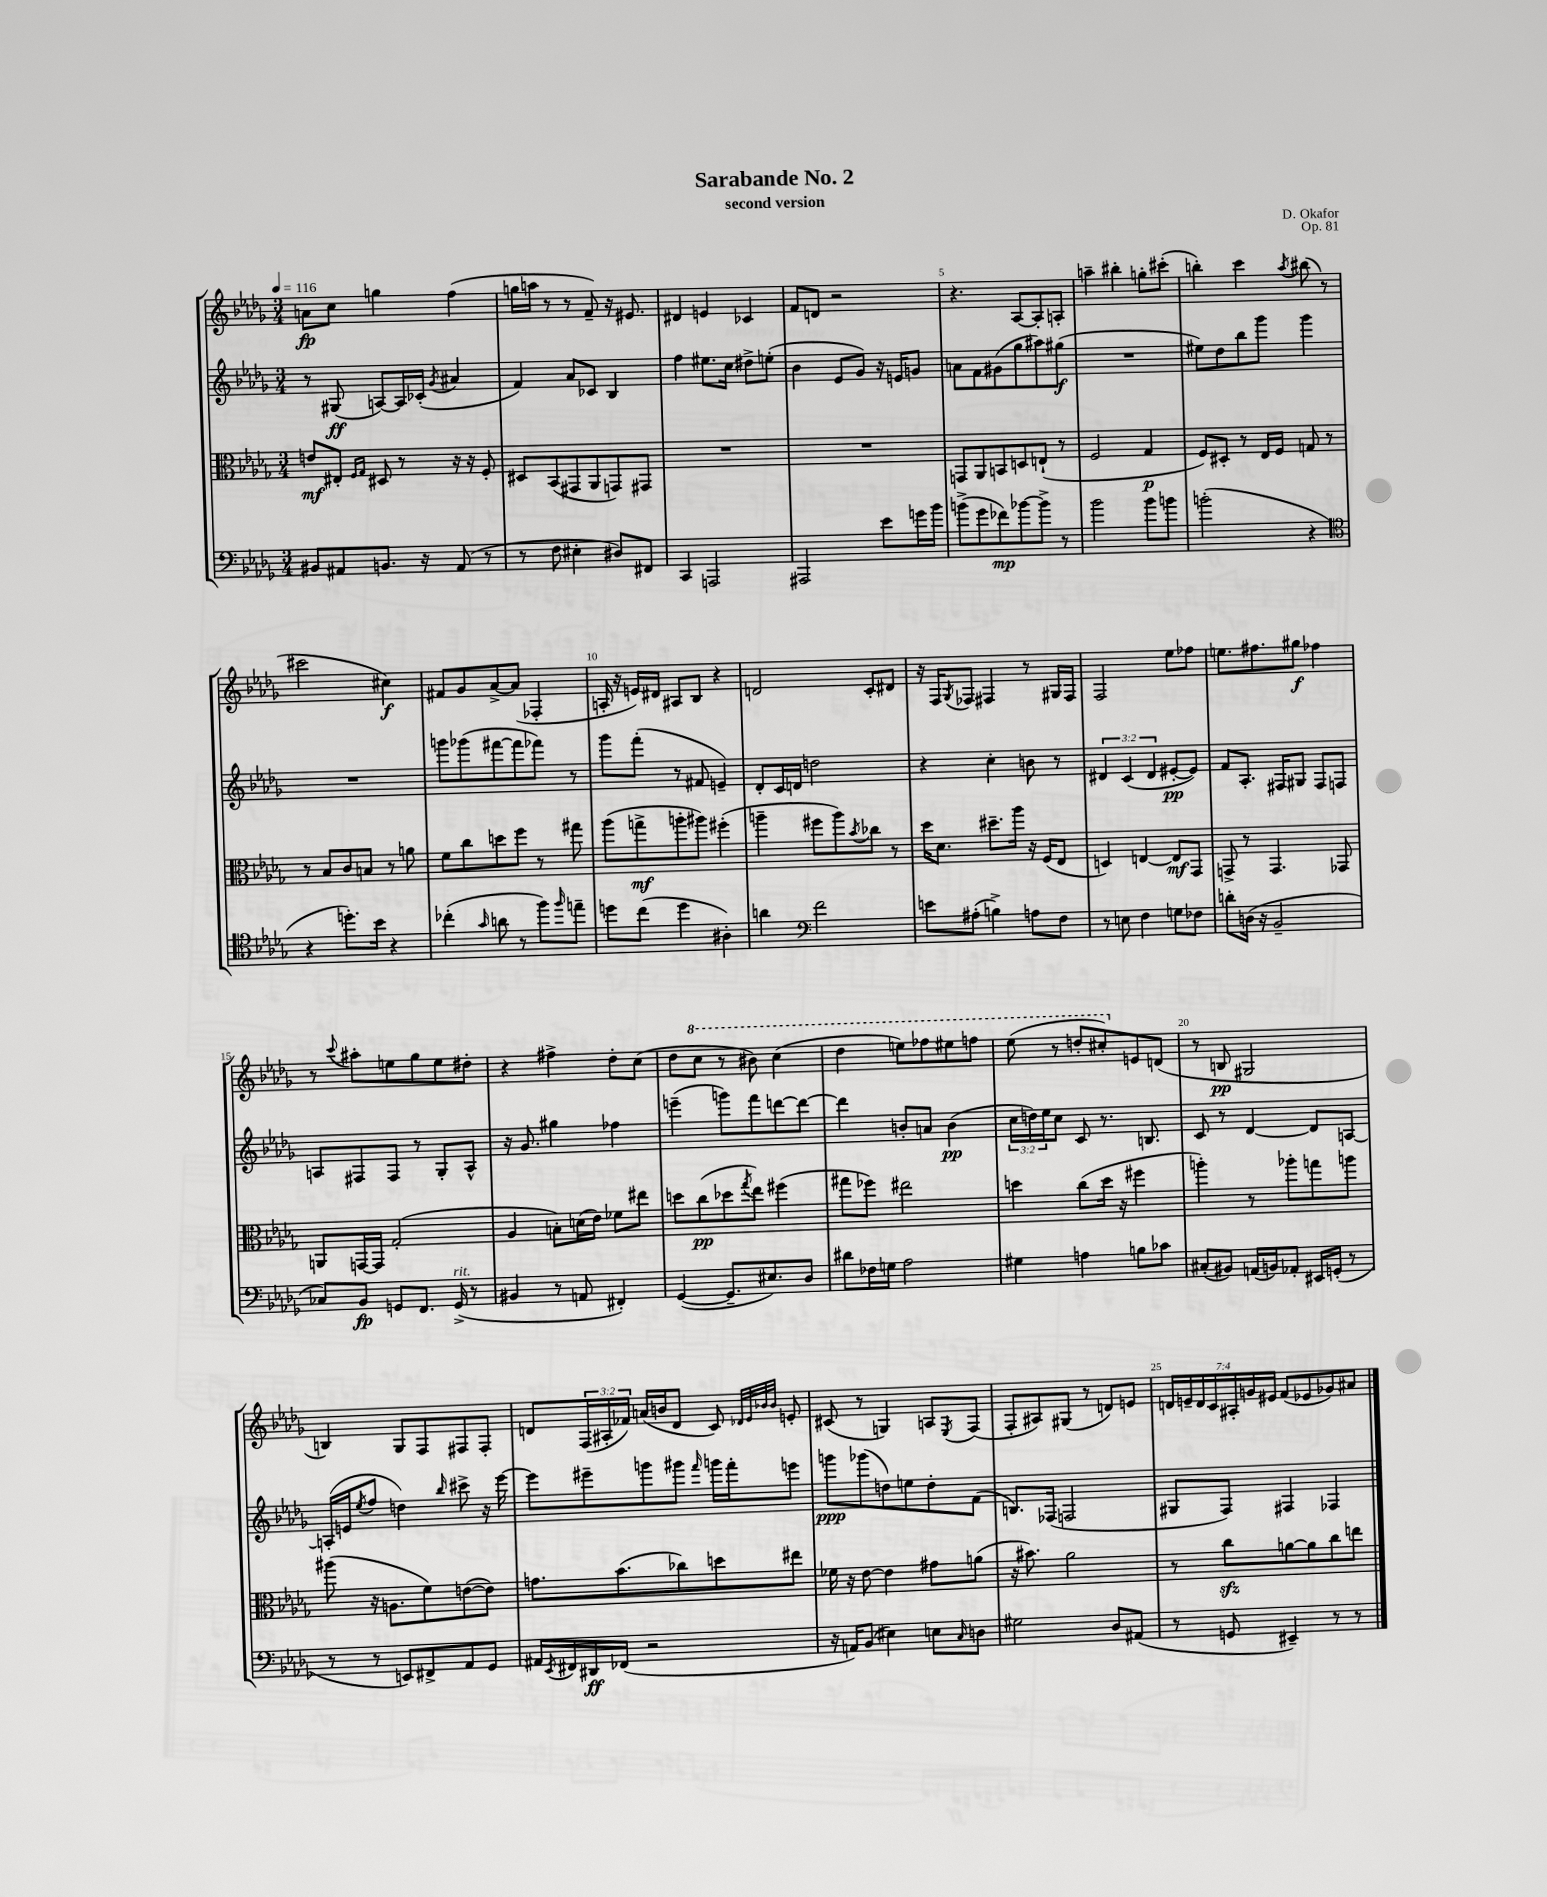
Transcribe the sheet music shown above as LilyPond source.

\header { title = "Sarabande No. 2" composer = "D. Okafor" subtitle = "second version" opus = "Op. 81" }
<<
\new StaffGroup <<
\new Staff = "s0" {
    \clef treble \key des \major \numericTimeSignature \time 3/4 \override Staff.TupletNumber.text = #tuplet-number::calc-fraction-text \tempo 4 = 116
    a'8\fp c''8 g''4 f''4( |
    g''16 a''16 r8 r8 f'8--) r16 eis'8. |
    dis'4 e'4 ces'4 |
    f'8 d'8 r2 |
    r4. aes8~ aes8-. a8-. |
    a''4-- bis''4-. g''8-. cis'''8-.( |
    b''4-.) c'''4 \acciaccatura { aes''8 } bis''8( r8 |
    cis'''2 cis''4\f) |
    fis'8 ges'8 aes'8~-> aes'8( fes4-. |
    a16-. r16 e'16) dis'16 ais8 bes8 r4 |
    d'2 c'8-. dis'8 |
    r16 f16 \acciaccatura { ges8 } fes8 fis4 r8 gis16 fis16 |
    f2 ees''8 fes''8 |
    e''8. fis''8. gis''8\f fes''4 |
    r8 \appoggiatura { c'''8 } ais''8-. e''8 ges''8 e''8 dis''8-. |
    r4 fis''4-> des''8-. c''8( |
    des''8 \ottava #1 c'''8 r8 bis''8) c'''4( |
    des'''4 e'''8) fes'''8 eis'''8 f'''8 |
    ees'''8( r8 d'''8-. cis'''8-.) \ottava #0 e'8 d'8( |
    r8 b8\pp gis2 |
    b4) ges8 f8 fis8 fis8-. |
    d'8 \tuplet 3/2 { f16( ais16-. fes'16) } a'16( b'16 d'8 c'8) \grace { des'32 ees'32 bes'32 bes'32 } e'8-. |
    cis'8( r8 g4) a8 \acciaccatura { ees8 } f8( |
    f8-. ais8) gis8( r8 d'8) e'8 |
    \tuplet 7/4 { d'16 e'16-- d'16 c'16 ais16-. g'16 eis'16 } f'8( ees'8 ges'8) ais'8 \bar "|." |
}
\new Staff = "s1" {
    \clef treble \key des \major \numericTimeSignature \time 3/4 \override Staff.TupletNumber.text = #tuplet-number::calc-fraction-text
    r8 gis8\ff( a8~) a16 ces'16-.( \acciaccatura { ges'8 } ais'4 |
    f'4) aes'8 ces'8 bes4 |
    f''4 eis''8. c''16 dis''8-> e''8-.( |
    bes'4 ees'8 ges'8) r16 e'16 g'8 |
    a'8 f'8 gis'8( ges''8 ais''8) gis''8\f( |
    R2. |
    eis''8) des''8 bes''8 ges'''8 ges'''4 |
    R2. |
    g'''8 ges'''8( fis'''8~ fis'''8 fes'''8) r8 |
    ges'''8 f'''8-.( r8 fis'8 e'4--) |
    des'8-. c'16 d'16 d''2 |
    r4 c''4-. b'8 r8 |
    \tuplet 3/2 { dis'4 c'4( dis'4 } eis'8~-.\pp eis'8) |
    f'8 aes8.-. fis16 gis8 fis8 f8 |
    a8 fis8 fis8 r8 ges8-. a8-^ |
    r16 ges'8. gis''4 fes''4 |
    e'''4--( g'''8) f'''8 d'''8~ d'''8~ |
    d'''4 b'8-. a'8 b'4\pp( |
    \tuplet 3/2 { c''16 d''16) ees''16 } c''8 c'8 r8. b8. |
    c'8 r8 des'4~ des'8 a8~ |
    a16-.( e'16 \acciaccatura { ees''8 } f''8 d''4) \grace { bes''16 } cis'''8-> r16 ees'''16~ |
    ees'''8 eis'''8-- g'''8 gis'''8 \grace { f'''16 } g'''16 f'''16-. e'''8 |
    g'''8\ppp ges'''8( d''8) e''8 d''8-. f'8( |
    b8.) fes16( f2 |
    gis8 f8) fis4 fes4 \bar "|." |
}
\new Staff = "s2" {
    \clef alto \key des \major \numericTimeSignature \time 3/4
    e'8\mf eis8-. \grace { f16 ges16 } dis8 r8 r16 r16 f8-. |
    dis8 bes,8( gis,8 aes,8 g,8) gis,8 |
    R2. |
    R2. |
    g,8 aes,8 b,8 d8 e8-!( r8 |
    f2 ges4\p |
    f8) dis8-. r8 ees16 f16 g8 r8 |
    r8 bes8 c'8 b8 r8 a'8 |
    f'8 c''8 d''8 f''8 r8 gis''8 |
    aes''8( g''8->\mf a''8-. ais''8) fis''4-.( |
    a''4-- fis''8 a''8) \acciaccatura { bes'8 } ces''8 r8 |
    des''16 des'8. dis''8.-- aes''16 r16 f16( ees8 |
    d4) e4~ e8\mf ges,8 |
    g,8-> r8 g,4. ges,8 |
    a,8 g,16~ g,16 ges2-.( |
    aes4 b8-.) d'16( ees'16) fes'8 eis''8 |
    d''8 c''8\pp( des''8 \acciaccatura { ges''8 } ees''8) fis''4( |
    gis''8 fes''8) eis''2 |
    d''4 c''8( d''16 r16 fis''4 |
    a''4-.) r8 aes''8-. g''8 a''8 |
    ais''8( r16 a8. f'8) e'8~( e'8) |
    g'8. bes'8.( ces''8) d''8 eis''8 |
    fes'16 r16 ees'8~ ees'4 gis'8 a'8( |
    r16 bis'8.) aes'2 |
    r8 c''8\sfz a'8~ a'8 c''8 e''8 \bar "|." |
}
\new Staff = "s3" {
    \clef bass \key des \major \numericTimeSignature \time 3/4
    bis,8 ais,8 b,8. r16 ais,8( r8 |
    r8 f8 eis4-. dis8) fis,8 |
    c,4 a,,2 |
    ais,,2 ees'8 g'16 bes'16 |
    b'8->( ges'8 fes'8\mp) bes'8~ bes'8-> r8 |
    bes'2 bes'8 b'8 |
    b'2-.( r4 |
    \clef tenor r4 d''8.-.) bes'16 r4 |
    ces''4-.( \grace { ges'16 } a'8 r8 f''8) \grace { f''16 } e''8-- |
    d''8 c''8( d''4 ais4-.) |
    a'4 \clef bass f'2 |
    e'8 ais8-.( b4->) a8 f8 |
    r8 e8 f4 g8 fes8 |
    d'8-. d16( r16 bes,2-- |
    ces8) bes,8\fp g,8 f,8. g,16->^\markup { \italic "rit." }( r8 |
    bis,4 r8 a,8 fis,4-.) |
    ges,4~( ges,8.-- eis8.) des8 |
    dis'8 fes16 g16 aes2 |
    gis4 a4 b8 ces'8 |
    cis8-.( bis,8) a,16( b,16) aes,8-. eis,16 g,16-.( r8 |
    r8 r8 e,8) fis,8-> aes,8 ges,8 |
    ais,16 \acciaccatura { ees,8 } fis,16 dis,16\ff fes,16( r2 |
    r16 a,16) bes,8( eis4) e8 \grace { c16 } d8 |
    gis2 des8 ais,8( |
    r8 g,8 eis,4--) r8 r8 \bar "|." |
}
>>
>>
\layout { \context { \Score \override BarNumber.break-visibility = ##(#f #t #t) barNumberVisibility = #(every-nth-bar-number-visible 5) } }
